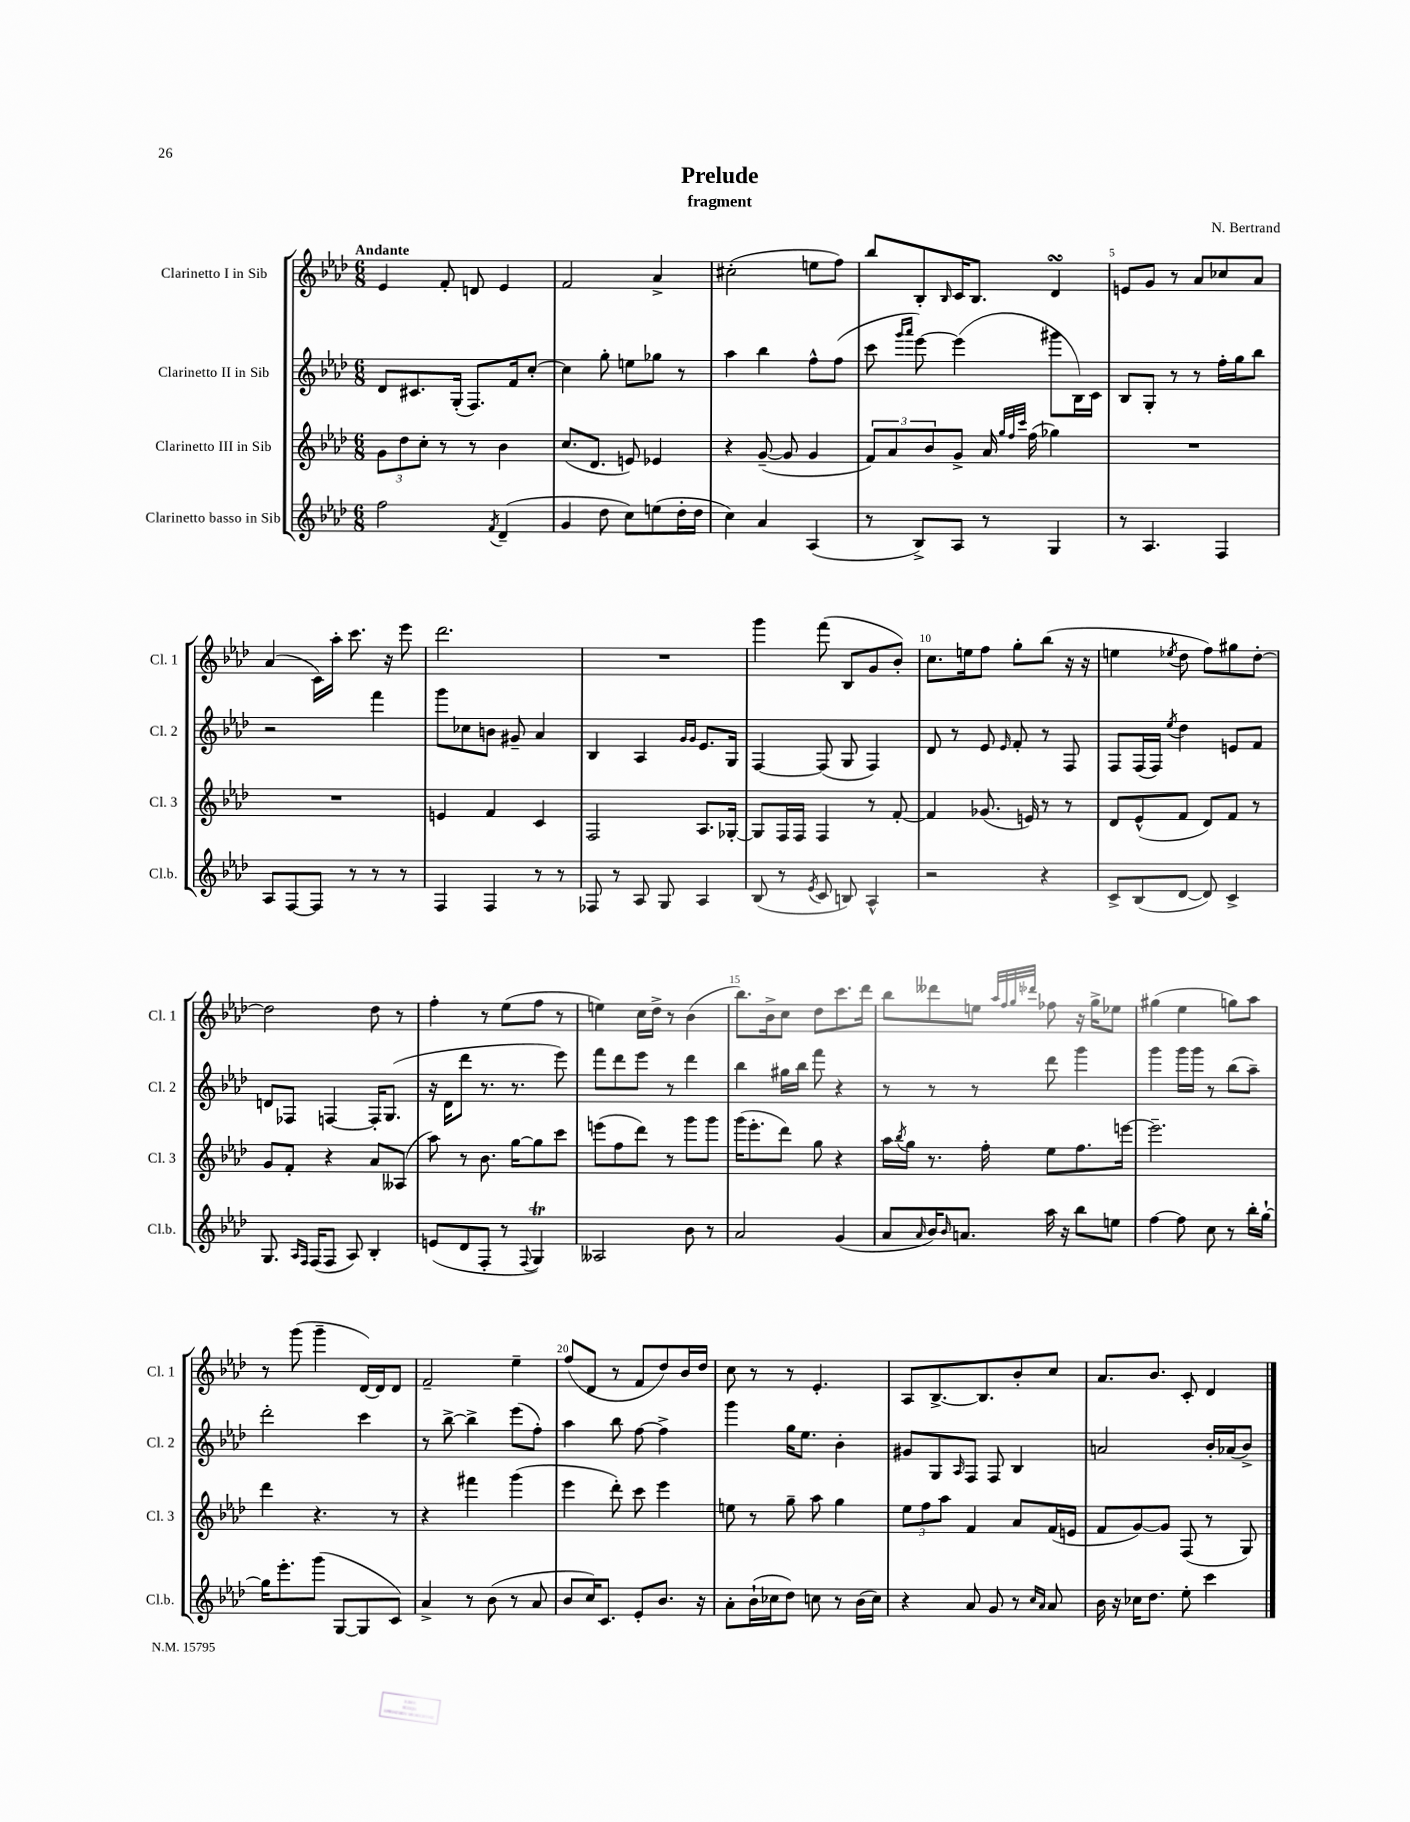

**kern	**kern	**kern	**kern
*staff4	*staff3	*staff2	*staff1
*clefG2	*clefG2	*clefG2	*clefG2
*k[b-e-a-d-]	*k[b-e-a-d-]	*k[b-e-a-d-]	*k[b-e-a-d-]
*M6/8	*M6/8	*M6/8	*M6/8
2ff	12g	8d-	4e-
.	12dd-	.	.
.	.	8.c#	.
.	12cc'	.	.
.	8r	.	8f'
.	.	(16G'	.
.	8r	8.F)	8d
8qf	.	.	.
(4d-~	4b-	.	4e-
.	.	16f	.
.	.	[8cc'	.
=	=	=	=
4g	(8.cc	4cc]	2f
.	8.d-	.	.
8dd-	.	8gg'	.
8cc)	8e)	8ee	.
(8ee	4e-	8gg-	4a-^
16dd-'	.	8r	.
16dd-	.	.	.
=	=	=	=
4cc)	4r	4aa-	(2cc#'
4a-	([8g~	4bb-	.
.	8g]	.	.
(4A-	4g	8ff^^	8ee
.	.	(8ff	8ff)
=	=	=	=
8r	12f)	8ccc	8bb-
.	12a-	.	.
.	.	16qqggg	.
.	.	16qqaaa-	.
8B-^)	.	[8eee-)	8B-'
.	12b-	.	.
.	.	.	16qqB-
8A-	8g^	(4eee-]	16c
.	.	.	8.B-
8r	16a-	.	.
.	32qqgg	.	.
.	32qqff	.	.
.	32qqccc	.	.
.	(16ff	.	.
4G	4gg-)	8ggg#	4d-
.	.	16B-)	.
.	.	16c	.
=	=	=	=
8r	2.r	8B-	8e
4.A-	.	8G'	8g
.	.	8r	8r
.	.	8r	8a-
4F	.	16ff'	8cc-
.	.	16gg	.
.	.	8bb-	8a-
=	=	=	=
8A-	2.r	2r	(4a-
[8F	.	.	.
8F]	.	.	16c)
.	.	.	16aa-'
8r	.	.	8.ccc
8r	.	4fff	.
.	.	.	16r
8r	.	.	8eee-
=	=	=	=
4F	4e	8ggg	2.ddd-
.	.	8cc-	.
4F	4f	8b	.
.	.	8g#~	.
8r	4c	4a-	.
8r	.	.	.
=	=	=	=
8F-	2F	4B-	2.r
8r	.	.	.
8A-	.	4A-	.
8G	.	.	.
.	.	16qqg	.
.	.	16qqg	.
4A-	8.A-	8.e-	.
.	[16G-'	16G	.
=	=	=	=
(8B-	8G-]	[4F	4ggg
8r	16F	.	.
.	16F	.	.
8qe-	.	.	.
8c	4F	(8F]	(8fff
8B)	.	8G	8B-
4A-^^	8r	4F)	8g
.	[8f'	.	8b-')
=	=	=	=
2r	4f]	8d-	8.cc
.	.	8r	.
.	.	.	16ee
.	(8.g-	8e-	8ff
.	.	16qqe-	.
.	.	8f'	8gg'
.	16e)	.	.
4r	8r	8r	(8bb-
.	8r	8F	16r
.	.	.	16r
=	=	=	=
8c^	8d-	8F	4ee
(8B-	(8e-^^	(16F	.
.	.	16F)	.
.	.	8qee-	8qee-
[8d-	8f	4dd-	8dd-
8d-])	8d-)	.	8ff)
4c^	8f	8e	8gg#
.	8r	8f	[8dd-'
=	=	=	=
8.G	8g	8d	2dd-]
.	8f'	8F-	.
16qqA-	.	.	.
16qqF	.	.	.
(16F	.	.	.
8F	4r	[4F	.
8A-)	.	.	.
4B-'	8a-	16F']	8dd-
.	.	(8.G	.
.	(8A--	.	8r
=	=	=	=
(8e	8aa-)	16r	4ff'
.	.	16d-	.
8d-	8r	8ddd-	.
8F'	8.b-	8.r	8r
8r	.	.	(8ee-
.	[16gg	8.r	.
8qqF	.	.	.
4G)	8gg]	.	8ff
.	8ccc	8eee-)	8r
=	=	=	=
2A--	(8eee	8fff	4ee)
.	8ff	8ddd-	.
.	8ddd-)	8eee-	16cc
.	.	.	16dd-^
.	8r	8r	8r
8b-	8ggg	4ddd-	(4b-
8r	8ggg	.	.
=	=	=	=
2a-	(16ggg	4bb-	8.bb-)
.	8.eee-'	.	.
.	.	.	16b-^
.	8ddd-)	16gg#	8cc
.	.	16bb-	.
.	8gg	8fff	8dd-
(4g	4r	4r	8.ccc
.	.	.	16ddd-
=	=	=	=
8a-	16aa-	8r	8bb-
.	8qbb-	.	.
.	16gg	.	.
16qqa-	.	.	.
16b-)	8.r	8r	8ddd--
16qqb-	.	.	.
8.a	.	.	.
.	.	8r	8ee
.	16ff'	.	.
.	.	.	32qqaa-
.	.	.	32qqff
.	.	.	32qqgg
.	.	.	32qqddd-
16aa-	8ee-	8ddd-	8ff-
16r	.	.	.
8bb-	8.ff	4ggg	16r
.	.	.	16gg^
8ee	.	.	8ee-
.	[16eee	.	.
=	=	=	=
[4ff	2.eee~]	4ggg	(4gg#
8ff]	.	16ggg	4ee-
.	.	16ggg	.
8cc	.	8r	.
8r	.	(8bb-	8gg)
16bb-'	.	8aa-~)	8aa-
[16gg`	.	.	.
=	=	=	=
16gg]	4ddd-	2ddd-'	8r
8.eee-'	.	.	.
.	.	.	(8ggg
(8ggg	4.r	.	4ggg~
[8G	.	.	.
8G]	.	4ccc	[16d-)
.	.	.	16d-]
8c)	8r	.	8d-
=	=	=	=
4a-^	4r	8r	2f~
.	.	[8bb-^	.
8r	4fff#	4bb-^]	.
(8b-	.	.	.
8r	(4ggg	(8eee-	4ee-~
8a-	.	8ff')	.
=	=	=	=
8b-	4eee-	4aa-	(8ff
16cc)	.	.	8d-
8.c	.	.	.
.	8ddd-')	8bb-	8r
8e-'	8ccc	[8ff	8f
8.b-	4eee-	4ff^]	8dd-)
.	.	.	16b-
16r	.	.	16dd-
=	=	=	=
8a-'	8ee	4ggg	8cc
(16b-`	8r	.	8r
16cc-	.	.	.
8dd-)	8gg~	16gg	8r
.	.	8.ee-	.
8cc	8aa-	.	4.e-'
8r	4gg	4b-'	.
(16b-	.	.	.
16cc)	.	.	.
=	=	=	=
4r	12ee-	8g#	8A-
.	12ff	.	.
.	.	8G	[8.B-^
.	12aa-	.	.
.	.	16qqA-	.
8a-	4f	8F	.
.	.	.	8.B-]
8g	.	8F	.
8r	8a-	4B-	8b-'
16qqcc	.	.	.
16qqa-	.	.	.
8a-	(16f	.	8cc
.	16e	.	.
=	=	=	=
16b-	8f	2a	8.a-
16r	.	.	.
16cc-	[8g)	.	.
8.dd-	.	.	8.b-
.	8g]	.	.
8ee-'	(8F	.	8c'
4ccc	8r	16b-'	4d-
.	.	(16a-	.
.	8G)	8b-^)	.
==	==	==	==
*-	*-	*-	*-
